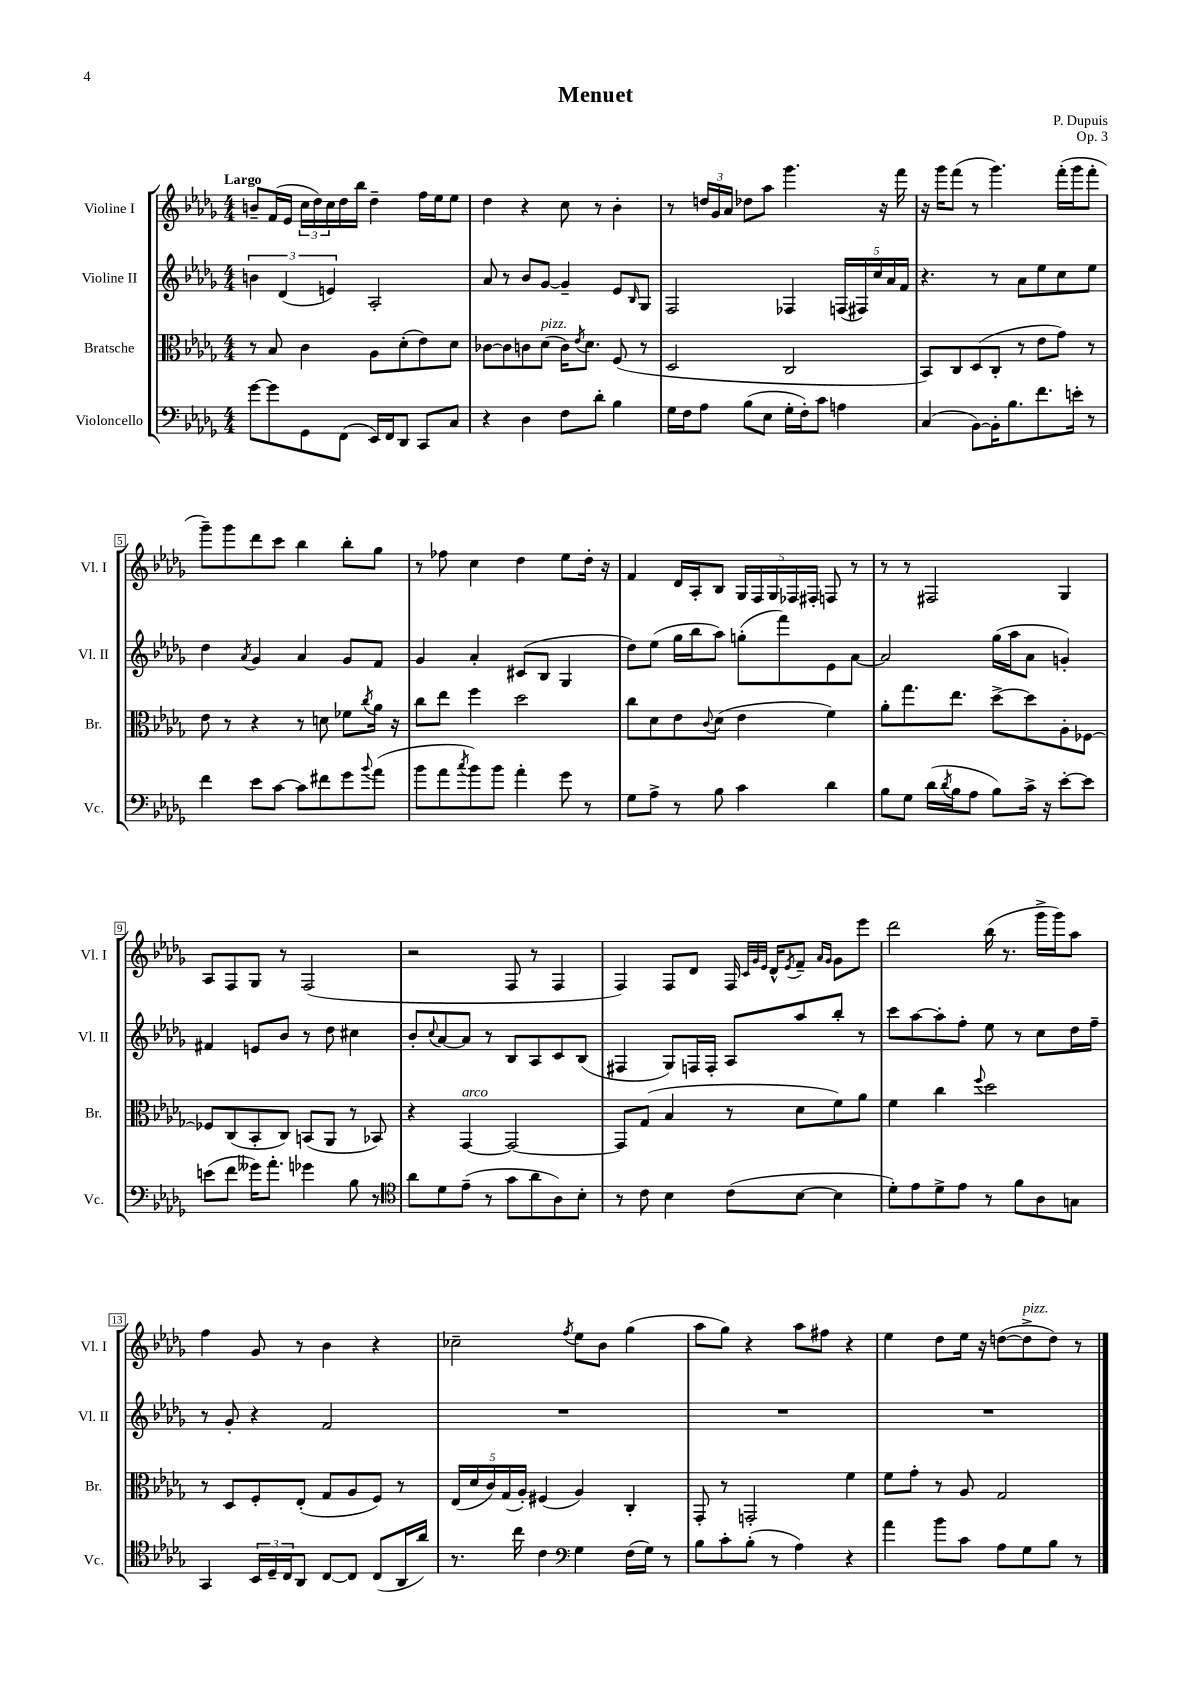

**kern	**kern	**kern	**kern
*staff4	*staff3	*staff2	*staff1
*clefF4	*clefC3	*clefG2	*clefG2
*k[b-e-a-d-g-]	*k[b-e-a-d-g-]	*k[b-e-a-d-g-]	*k[b-e-a-d-g-]
*M4/4	*M4/4	*M4/4	*M4/4
[8g-\L	8r	6b\	8b~/L
8g-\]	8B-/	.	(16f/L
.	.	(6d-/	.
.	.	.	16e-/JJ
8GG-\	4c\	.	24cc\LL
.	.	.	24dd-\)
.	.	6e/)	24cc\
(8FF\J	.	.	16dd-\
.	.	.	16bb-\JJ
16EE-/LL)	8A-\L	2A-'/	4dd-~\
16FF/J	.	.	.
8DD-/J	(8d-'\	.	.
8CC/L	8e-\)	.	16ff\LL
.	.	.	16ee-\J
8C/J	8d-\J	.	8ee-\J
=	=	=	=
4r	[8c-\L	8a-/	4dd-\
.	8c-\]	8r	.
4D-\	8c\	8b-/L	4r
.	(8d-\J	[8g-/J	.
8F\L	16c\LK)	4g-~/]	8cc\
.	8qe-/	.	.
.	8.d-\J	.	.
8d-'\J	.	.	8r
4B-\	(8F/	8e-/L	4b-'\
.	.	16qqB-/	.
.	8r	8G-/J	.
=	=	=	=
16G-\LL	2D-/	2F/	8r
16F\J	.	.	.
8A-\J	.	.	24dd/LL
.	.	.	24g-/
.	.	.	24a-/JJ
(8B-\L	.	.	8dd-\L
8E-\J	.	.	8aa-\J
16G-'\LL	2C/	4F-/	4.ggg-\
16F'\J)	.	.	.
8c\J	.	.	.
4A\	.	(20F/LL	.
.	.	20F#/)	.
.	.	20cc/	.
.	.	.	16r
.	.	20a-/	.
.	.	.	16fff\
.	.	20f/JJ	.
=	=	=	=
(4C/	8BB-/L)	4.r	16r
.	.	.	16ggg-\LK
.	8C/	.	(8fff\J
[8BB-\L)	(8D-/	.	8r
16BB-'\]K	8C'/J	8r	4.ggg-\)
8.B-\	.	.	.
.	8r	8a-\L	.
8.f\	8e-\L	8ee-\	.
.	8g-\J)	8cc\	(16fff'\LL
16e'\Jk	.	.	16ggg-\J
8r	8r	8ee-\J	8fff'\J
=	=	=	=
4f\	8e-\	4dd-\	8ggg-~\L)
.	8r	.	8ggg-\
.	.	8qa-/	.
8e-\L	4r	4g-/	8ddd-\
[8c\J	.	.	8ccc\J
8c\]L	8r	4a-/	4bb-\
8f#\	8d\	.	.
8g-\	8f-\L	8g-/L	8bb-'\L
8qqb-/	8qcc/	.	.
(8a-\J	16a-\Jk	8f/J	8gg-\J
.	16r	.	.
=	=	=	=
8b-\L	8cc\L	4g-/	8r
8a-\	8ee-\J	.	8ff-\
8qcc/	.	.	.
8b-\)	4ff\	4a-'/	4cc\
8b-\J	.	.	.
4a-'\	2dd-\	(8c#/L	4dd-\
.	.	8B-/J	.
8g-\	.	4G-/	8ee-\L
8r	.	.	16dd-'\Jk
.	.	.	16r
=	=	=	=
8G-\L	8cc\L	8dd-\L)	4f/
8A-^\J	8d-\	(8ee-\J	.
8r	8e-\	16gg-\LL	16d-/LL
.	.	16bb-\J	16A-'/J
.	8qqc/	.	.
8B-\	(8d-\J	8aa-\J)	8B-/J
4c\	4e-\	(8gg'\L	20G-/LL
.	.	.	20F/
.	.	.	20G-/
.	.	8fff\)	.
.	.	.	20F-/
.	.	.	20F#'/JJ
4d-\	4f\)	8e-\	8F/
.	.	[8a-\J	8r
=	=	=	=
8B-\L	8a-'\L	2a-/]	8r
8G-\J	8.gg-\	.	8r
(16d-\LL	.	.	2F#/
8qd-/	.	.	.
16B-\J	8.ee-\J	.	.
8A-\J	.	.	.
8B-\L)	[8dd-^\L	(16gg-\LL	.
.	.	16aa-\J	.
16c^\Jk	8dd-\]	8a-\J	.
16r	.	.	.
[8e-'\L	8A-'\	4g'/)	4G-/
8e-\]J	[8F-\J	.	.
=	=	=	=
(8e\L	8F-/]L	4f#/	8A-/L
8f\J	(8C/	.	8F/
16g--\LK)	8BB-'/	8e/L	8G-/J
8.a-'\J	.	.	.
.	8C/J)	8b-/J	8r
4g-\	(8BB/L	8r	(2F/
.	8AA-/J	8dd-\	.
8B-\	8r	4cc#\	.
8r	8BB-/)	.	.
=	=	=	=
*clefC4	*	*	*
8a-\L	4r	8b-'/L	2r
.	.	8qqcc/	.
8d-\	.	[8a-/	.
(8e-~\J	[4GG-/	8a-/]J	.
8r	.	8r	.
8g-\L	2GG-/_	8B-/L	8F/
8a-\	.	8A-/	8r
8A-\)	.	8c/	4F/
8B-'\J	.	(8B-/J	.
=	=	=	=
8r	8GG-/]L	4F#/	4F/)
8c\	(8G-/J	.	.
4B-\	4B-/	8G-/L)	8F/L
.	.	16F/L	8d-/J
.	.	16F'/JJ	.
(8c\L	8r	8A-/L	16F/
.	.	.	32qqc/LLL
.	.	.	32qqg-/
.	.	.	32qqe-/JJJ
.	.	.	16d-^^/LK
.	.	.	8qe-/
[8B-\J	8d-\L	8aa-/	8f~/J
.	.	.	16qqa-/LL
.	.	.	16qqg-/JJ
4B-\]	8f\)	8bb-'/J	8g-\L
.	8a-\J	8r	8eee-\J
=	=	=	=
8d-'\L)	4f\	8ccc\L	2ddd-\
8e-\	.	[8aa-\	.
8d-^\	4cc\	8aa-'\]	.
8e-\J	.	8ff'\J	.
.	8qqff/	.	.
8r	2dd-\	8ee-\	(16bb-\
.	.	.	8.r
8f\L	.	8r	.
8A-\	.	8cc\L	16ggg-^\LL
.	.	.	16ggg-\J)
8G\J	.	16dd-\L	8aa-\J
.	.	16ff~\JJ	.
=	=	=	=
4GG-/	8r	8r	4ff\
.	8D-/L	8g-'/	.
24BB-/LL	8F'/	4r	8g-/
24D-~/	.	.	.
24C/J	.	.	.
8AA-/J	(8E-'/J	.	8r
[8C/L	8G-/L	2f/	4b-\
8C/]J	8A-/	.	.
(8C/L	8F/J)	.	4r
16AA-/L	8r	.	.
16a-/JJ)	.	.	.
=	=	=	=
8.r	(20E-/LL	1r	2cc-~\
.	20d-/	.	.
.	20c/)	.	.
.	(20G-/	.	.
16cc\	.	.	.
.	20A-'/JJ)	.	.
4c\	(4F#/	.	.
*clefF4	*	*	*
.	.	.	8qff/
4G-\	4A-/)	.	8ee-\L
.	.	.	8b-\J
(16F\LL	4C'/	.	(4gg-\
16G-\JJ)	.	.	.
8r	.	.	.
=	=	=	=
8B-\L	8GG-'/	1r	8aa-\L
8c'\	8r	.	8gg-\J)
(8B-'\J	2GG'/	.	4r
8r	.	.	.
4A-\)	.	.	8aa-\L
.	.	.	8ff#\J
4r	4f\	.	4r
=	=	=	=
4a-\	8f\L	1r	4ee-\
.	8g-'\J	.	.
8b-\L	8r	.	8dd-\L
8c\J	8A-/	.	16ee-\Jk
.	.	.	16r
8A-\L	2G-/	.	([8dd\L
8G-\	.	.	8dd^\]
8B-\J	.	.	8dd\J)
8r	.	.	8r
==	==	==	==
*-	*-	*-	*-
